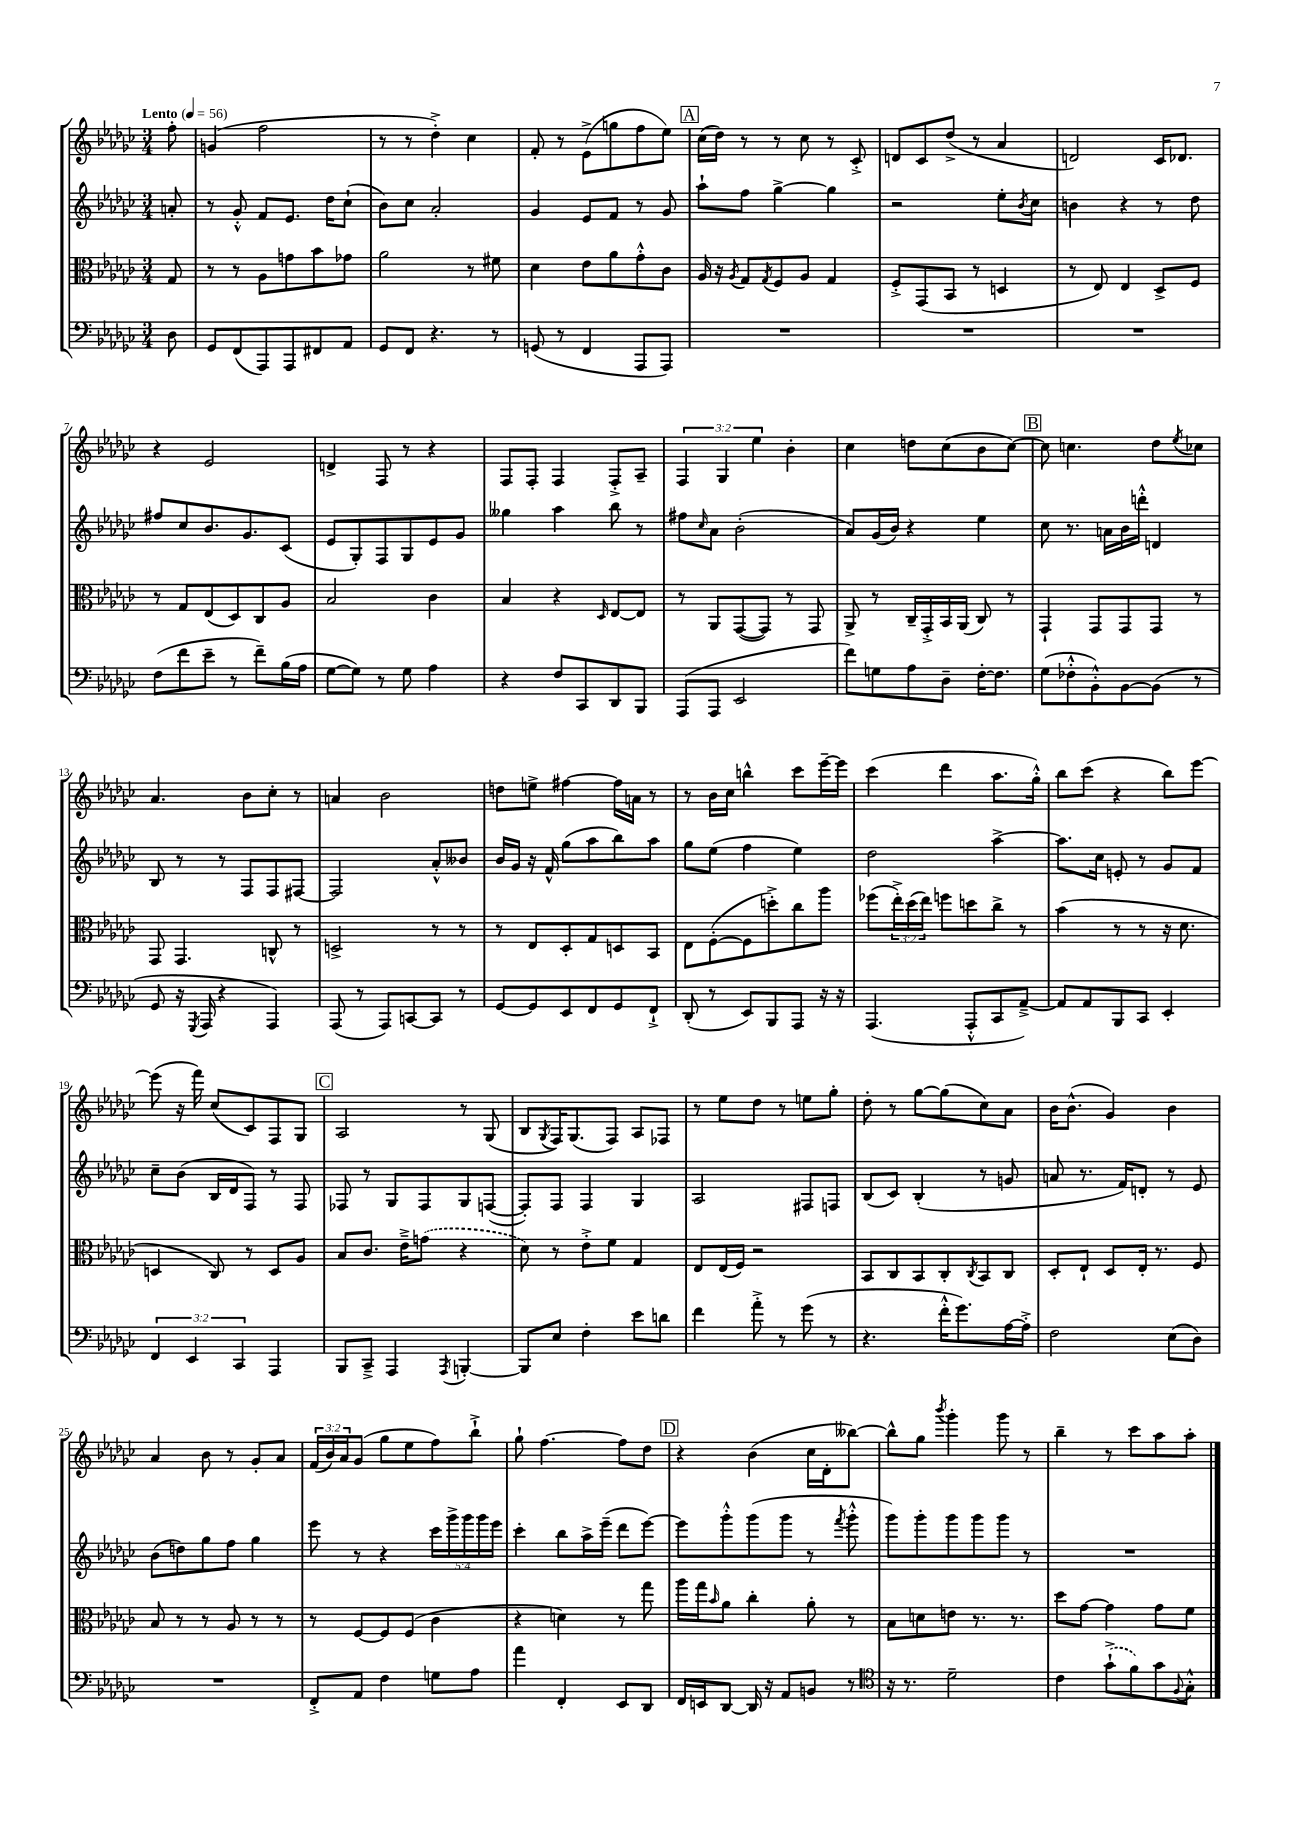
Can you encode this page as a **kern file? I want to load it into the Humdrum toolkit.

**kern	**kern	**kern	**kern
*part4	*part3	*part2	*part1
*staff4	*staff3	*staff2	*staff1
*clefF4	*clefC3	*clefG2	*clefG2
*k[b-e-a-d-g-c-]	*k[b-e-a-d-g-c-]	*k[b-e-a-d-g-c-]	*k[b-e-a-d-g-c-]
*M3/4	*M3/4	*M3/4	*M3/4
*MM56	*MM56	*MM56	*MM56
=	=	=	=
!	!	!	!LO:TX:a:B:t=Lento
8D-\	8G-/	8an'/	8ff'\
=1	=1	=1	=1
8GG-/L	8r	8r	(4gn/
(8FF/	8r	8g-'^^/	.
8AAA-/)	8A-\L	8f/L	2ff\
8AAA-/	8gn\	8.e-/J	.
8FF#X/	8b-\	.	.
.	.	16dd-\KL	.
8AA-/J	8g-X\J	(8cc-`\J	.
=2	=2	=2	=2
8GG-/L	2a-\	8b-\L)	8r
8FF/J	.	8cc-\J	8r
4.r	.	2a-'/	4dd-'^\)
.	8r	.	4cc-\
8r	8f#X\	.	.
=3	=3	=3	=3
(8GGn/	4d-\	4g-/	8f'/
8r	.	.	8r
4FF/	8e-\L	8e-/L	(8e-^\L
.	8a-\	8f/J	8ggn\
8AAA-/L	8g-'^^\	8r	8ff\
8AAA-/J)	8c-\J	8g-/	8ee-\J)
!!LO:REH:place=s1:t=A
=4	=4	=4	=4
2.r	16A-/	8aa-`\L	(16cc-\LL
.	16r	.	16dd-\JJ)
.	8qA-/	.	.
.	8G-/L	8ff\J	8r
.	8qG-/	.	.
.	8F/	[4gg-^\	8r
.	8A-/J	.	8cc-\
.	4G-/	4gg-\]	8r
.	.	.	8c-'^/
=5	=5	=5	=5
2.r	8F'^/L	2r	8dn/L
.	(8GG-/	.	8c-/
.	8BB-/J	.	(8dd-^/J
.	8r	.	8r
.	4Dn/	8ee-'\L	4a-/
.	.	8qb-/	.
.	.	8cc-\J	.
=6	=6	=6	=6
2.r	8r	4bn\	2dn/)
.	8E-/)	.	.
.	4E-/	4r	.
.	8D-^/L	8r	16c-/KL
.	.	.	8.d-X/J
.	8F/J	8dd-\	.
!!LO:LB:g=z
=7	=7	=7	=7
(8F\L	8r	8ff#X/L	4r
8f\	8G-/L	8cc-/	.
8e-~\J	(8E-/	8.b-/	2e-/
8r	8D-/)	.	.
.	.	8.g-/	.
8f~\L)	8C-/	.	.
(16B-\L	8A-/J	(8c-/J	.
16A-\JJ	.	.	.
=8	=8	=8	=8
[8G-\L	2B-/	8e-/L	4dn^/
8G-\J])	.	8G-'/)	.
8r	.	8F/	8F/
8G-\	.	8G-/	8r
4A-\	4c-\	8e-/	4r
.	.	8g-/J	.
=9	=9	=9	=9
4r	4B-/	4gg--X\	8F/L
.	.	.	8F'/J
8F/L	4r	4aa-\	4F/
8CC-/	.	.	.
.	16qqD-/	.	.
8DD-/	[8E-/L	8bb-\	8F'^/L
8BBB-/J	8E-/J]	8r	8A-~/J
=10	=10	=10	=10
(8AAA-/L	8r	8ff#X\L	6F/
.	.	16qqcc-/	.
8AAA-/J	8AA-/L	8a-\J	.
.	.	.	6G-/
2EE-/	([8GG-/	(2b-'\	.
.	.	.	6ee-\
.	8GG-/J])	.	.
.	8r	.	4b-'\
.	8GG-/	.	.
=11	=11	=11	=11
8f\L)	8AA-^/	8a-/L)	4cc-\
8Gn\	8r	(16g-/L	.
.	.	16b-/JJ)	.
8A-\	16C-~/LL	4r	8ddn\L
.	16GG-'^/	.	.
8D-~\J	16BB-/	.	(8cc-\
.	(16AA-/JJ	.	.
[16F'\KL	8C-/)	4ee-\	8b-\
8.F\J]	.	.	.
.	8r	.	[8cc-\J)
!!LO:REH:place=s1:t=B
=12	=12	=12	=12
(8G-\L	4GG-`/	8cc-\	8cc-\]
8F-X'^^\	.	8.r	4.ccn\
8BB-'^^\)	8GG-/L	.	.
.	.	16an\LL	.
[8BB-\	8GG-/	16b-\	.
.	.	16dddn'^^\JJ	.
(8BB-\J]	8GG-/J	4dn/	8dd-\L
.	.	.	8qee-/
8r	8r	.	8cc-X\J
!!LO:LB:g=z
=13	=13	=13	=13
8GG-/	8GG-/	8B-/	4.a-/
16r	4.GG-/	8r	.
8qGGG-/	.	.	.
16AAA-/	.	.	.
4r	.	8r	.
.	.	8F/L	8b-\L
4AAA-/)	8Cn^^/	8F/	8cc-'\J
.	8r	[8F#X/J	8r
=14	=14	=14	=14
(8AAA-/	2Dn^/	2F#/]	4an/
8r	.	.	.
8AAA-/L)	.	.	2b-\
[8CCn/	.	.	.
8CC/J]	8r	8a-'^^/L	.
8r	8r	8b--X/J	.
=15	=15	=15	=15
[8GG-/L	8r	16b-/LL	8ddn\L
.	.	16g-/JJ	.
8GG-/]	8E-/L	16r	8een^\J
.	.	16f^^/	.
8EE-/	8D-'/	(8gg-\L	[4ff#X\
8FF/	8G-/	8aa-\	.
8GG-/	8Dn/	8bb-\)	16ff#\LL]
.	.	.	16an\JJ
8FF`^/J	8BB-/J	8aa-\J	8r
=16	=16	=16	=16
(8DD-'/	8E-\L	8gg-\L	8r
8r	([8F'\	(8ee-\J	16b-\LL
.	.	.	16cc-\JJ
8EE-/L)	8F\]	4ff\	4bbn^^\
8BBB-/	8ddn'^\)	.	.
8AAA-/J	8cc-\	4ee-\)	8ccc-\L
16r	8aa-\J	.	[16eee-~\L
16r	.	.	16eee-\JJ]
=17	=17	=17	=17
(4.AAA-/	(8ff-X\L	2dd-\	(4ccc-\
.	24ee-'^\L)	.	.
.	(24dd-\	.	.
.	24ee-\JJ)	.	.
.	8ffn\L	.	4ddd-\
8AAA-'^^/L	8ddn\	.	.
8CC-/	8cc-^\J	[4aa-^\	8.aa-\L
[8AA-~^/J)	8r	.	.
.	.	.	16gg-'^^\Jk)
=18	=18	=18	=18
8AA-/L]	(4b-\	8.aa-\L]	8bb-\L
8AA-/	.	.	(8ccc-\J
.	.	16cc-\Jk	.
8BBB-/	8r	8en'/	4r
8CC-/J	8r	8r	.
4EE-'/	16r	8g-/L	8bb-\L)
.	8.d-\	.	.
.	.	8f/J	[8eee-\J
!!LO:LB:g=z
=19	=19	=19	=19
6FF/	4Dn/	8cc-~\L	(8eee-\]
.	.	(8b-\J	16r
6EE-/	.	.	.
.	.	.	16fff\)
.	8C-/)	16B-/LL	(8cc-/L
.	.	16d-/J	.
6CC-/	.	.	.
.	8r	8F/J)	8c-/)
4AAA-/	8D/L	8r	8F/
.	8A-/J	8F/	8G-/J
!!LO:REH:place=s1:t=C
=20	=20	=20	=20
8BBB-/L	8B-/L	8F-X/	2A-/
8CC-~^/J	8.c-/J	8r	.
4AAA-/	.	8G-/L	.
.	16e-~^\KL	.	.
.	(8gn\J	8F-/	.
8qAAA-/	.	.	.
[4BBBn'/	4r	8G-/	8r
.	.	([8Fn/J	(8G-/
=21	=21	=21	=21
8BBB/L]	8d-\)	8F'/L])	8B-/L
.	.	.	8qG-/
8E-/J	8r	8F/J	16F/K)
.	.	.	(8.G-/
4F'\	8e-'^\L	4F/	.
.	8f\J	.	8F/J)
8e-\L	4G-/	4G-/	8A-/L
8dn\J	.	.	8F-X/J
=22	=22	=22	=22
4f\	8E-/L	2A-/	8r
.	(16E-/L	.	8ee-\L
.	16F/JJ)	.	.
8a-'^\	2r	.	8dd-\J
8r	.	.	8r
(8g-\	.	8F#X/L	8een\L
8r	.	8Fn/J	8gg-'\J
=23	=23	=23	=23
4.r	8BB-/L	(8B-/L	8dd-'\
.	8C-/	8c-/J)	8r
.	8BB-/	(4B-'/	[8gg-\L
16f'^^\KL	8C-'/	.	(8gg-\]
8.g-\)	.	.	.
.	8qC-/	.	.
.	8BB-/	8r	8cc-\)
[16A-\L	8C-/J	8gn/	8a-\J
16A-'^\JJ]	.	.	.
=24	=24	=24	=24
2F\	8D-'/L	8an/	16b-\KL
.	.	.	(8.b-^^\J
.	8E-`/J	8.r	.
.	8D-/L	.	4g-/)
.	.	16f/KL)	.
.	16E-'/Jk	8dn'/J	.
.	8.r	.	.
(8E-\L	.	8r	4b-\
8D-\J)	8F/	8e-/	.
!!LO:LB:g=z
=25	=25	=25	=25
2.r	8B-/	(8b-\L	4a-/
.	8r	8ddn\)	.
.	8r	8gg-\	8b-\
.	8A-/	8ff\J	8r
.	8r	4gg-\	8g-'/L
.	8r	.	8a-/J
=26	=26	=26	=26
8FF'^/L	8r	8eee-\	(24f/LL
.	.	.	24b-/)
.	.	.	24a-/J
8AA-/J	[8F/L	8r	(8g-/J
4F\	8F/]	4r	8gg-\L
.	(8F/J	.	8ee-\
8Gn\L	4c-\	20ccc-\LL	8ff\)
.	.	20ggg-^\	.
.	.	20ggg-\	.
8A-\J	.	.	8bb-`^\J
.	.	20ggg-\	.
.	.	20eee-\JJ	.
=27	=27	=27	=27
4a-\	4r	4ccc-'\	8gg-`\
.	.	.	[4.ff\
4FF'/	4dn\)	8bb-\L	.
.	.	16aa-^\L	.
.	.	(16eee-~\JJ	.
8EE-/L	8r	8ddd-\L	8ff\L]
8DD-/J	8gg-\	[8eee-\J)	8dd-\J
!!LO:REH:place=s1:t=D
=28	=28	=28	=28
16FF/LL	16aa-\LL	8eee-\L]	4r
16EEn/J	16gg-\J	.	.
.	16qqb-/	.	.
[8DD-/J	8a-\J	8ggg-'^^\	.
16DD-/]	4cc-'\	(8ggg-\	(4b-\
16r	.	.	.
8AA-/L	.	8ggg-\J	.
8BBn/J	8a-'\	8r	16cc-\LL
.	.	.	16d-'\J
.	.	8qfff/	.
8r	8r	8ggg-'^^\	[8bb--X\J)
=29	=29	=29	=29
*clefC4	*	*	*
16r	8B-\L	8ggg-\L)	8bb--^^\L]
8.r	.	.	.
.	8dn\	8ggg-'\	8gg-\J
.	.	.	8qbbb-/
2d-~\	8en\J	8ggg-\	4ggg-'\
.	8.r	8ggg-\	.
.	.	8ggg-\J	8ggg-\
.	8.r	.	.
.	.	8r	8r
=30	=30	=30	=30
4c-\	8dd-\L	2.r	4bb-~\
.	[8g-\J	.	.
(8g-`^\L	4g-\]	.	8r
8f\)	.	.	8ccc-\L
8g-\	8g-\L	.	8aa-\
8qqF/	.	.	.
8G-'^^\J	8f\J	.	8aa-'\J
==	==	==	==
*-	*-	*-	*-
